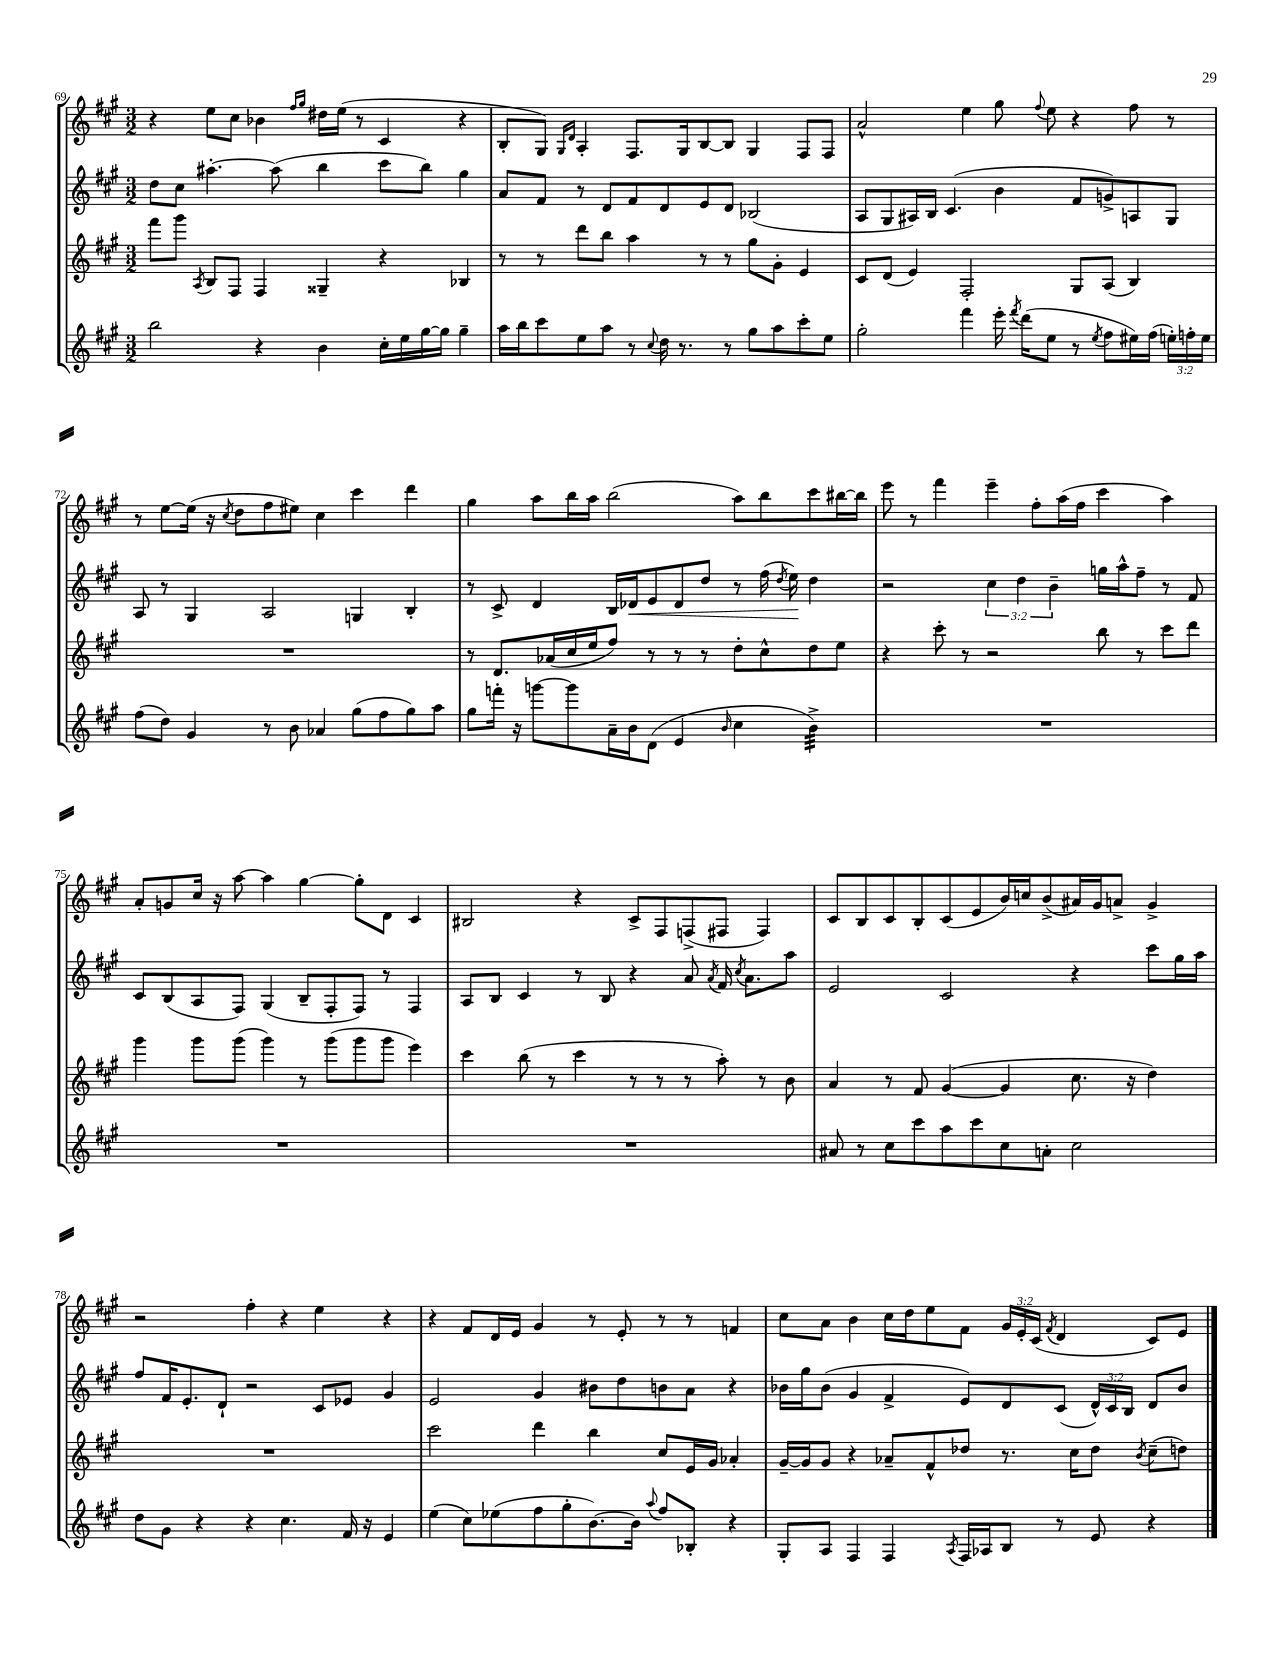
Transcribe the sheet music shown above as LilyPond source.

<<
\new StaffGroup <<
\new Staff = "s0" {
    \clef treble \key a \major \numericTimeSignature \time 3/2 \override Staff.TupletNumber.text = #tuplet-number::calc-fraction-text
    \autoBeamOff r4 e''8[ cis''8] bes'4 \grace { fis''16[ gis''16] } dis''16[ e''16]( r8 cis'4 r4 |
    b8[-. gis8]) \grace { gis16[ d'16] } a4-. fis8.[ gis16 b8~ b8] gis4 fis8[ fis8] |
    a'2-^ e''4 gis''8 \appoggiatura { fis''8 } e''8 r4 fis''8 r8 |
    r8 e''8[~ e''16]( r16 \acciaccatura { cis''8 } d''8[ fis''8 eis''8]) cis''4 cis'''4 d'''4 |
    gis''4 a''8[ b''16 a''16] b''2( a''8[) b''8 cis'''8 bis''16~ bis''16] |
    e'''8 r8 fis'''4 e'''4-- fis''8[-. a''16( fis''16] cis'''4 a''4) |
    a'8[-. g'8 cis''16] r16 a''8~ a''4 gis''4~ gis''8[-. d'8] cis'4 |
    bis2 r4 cis'8[-> fis8 f8->( fis8] fis4) |
    cis'8[ b8 cis'8 b8-. cis'8( e'8 b'16) c''16 b'8->( ais'16) gis'16 a'8]-> gis'4-> |
    r2 fis''4-. r4 e''4 r4 |
    r4 fis'8[ d'16 e'16] gis'4 r8 e'8-. r8 r8 f'4 |
    cis''8[ a'8] b'4 cis''16[ d''16 e''8 fis'8] \tuplet 3/2 { gis'16[ e'16-. cis'16]( } \acciaccatura { fis'8 } d'4 cis'8[) e'8] \bar "|." |
}
\new Staff = "s1" {
    \clef treble \key a \major \numericTimeSignature \time 3/2 \override Staff.TupletNumber.text = #tuplet-number::calc-fraction-text
    \autoBeamOff d''8[ cis''8] ais''4.~-. ais''8( b''4 cis'''8[ b''8]) gis''4 |
    a'8[ fis'8] r8 d'8[ fis'8 d'8 e'8 d'8] bes2( |
    a8[ gis8 ais16) b16] cis'4.( b'4 fis'8[ g'8->) a8 gis8] |
    a8 r8 gis4 a2 g4 b4-. |
    r8 cis'8-> d'4 b16[ des'16\< e'8 des'8 d''8] r8 fis''16( \acciaccatura { d''8 } e''16\!) d''4 |
    r2 \tuplet 3/2 { cis''4 d''4 b'4-- } g''16[ a''16-^ fis''8]-- r8 fis'8 |
    cis'8[ b8( a8 fis8]) gis4( b8[-- fis8-. fis8]) r8 fis4 |
    a8[ b8] cis'4 r8 b8 r4 a'8 \acciaccatura { a'8 } fis'16 \acciaccatura { cis''8 } a'8.[ a''8] |
    e'2 cis'2 r4 cis'''8[ gis''16 a''16] |
    fis''8[ fis'16 e'8.-. d'8]-! r2 cis'8[ ees'8] gis'4 |
    e'2 gis'4 bis'8[ d''8 b'8 a'8] r4 |
    bes'16[ gis''16 bes'8]( gis'4 fis'4-> e'8[) d'8 cis'8]( \tuplet 3/2 { d'16[-^) cis'16 b16] } d'8[ bes'8] \bar "|." |
}
\new Staff = "s2" {
    \clef treble \key a \major \numericTimeSignature \time 3/2
    \autoBeamOff fis'''8[ gis'''8] \acciaccatura { a8 } b8[ fis8] fis4 gisis4-- r4 bes4 |
    r8 r8 d'''8[ b''8] a''4 r8 r8 gis''8[ gis'8]-. e'4 |
    cis'8[ d'8]( e'4) fis2-. gis8[ a8]( b4) |
    R1. |
    r8 d'8.[ aes'16( cis''16 e''16 fis''8]) r8 r8 r8 d''8[-. cis''8-^ d''8 e''8] |
    r4 cis'''8-. r8 r2 b''8 r8 cis'''8[ d'''8] |
    gis'''4 gis'''8[ gis'''8]( gis'''4) r8 gis'''8[( gis'''8 gis'''8] e'''4) |
    cis'''4 b''8( r8 cis'''4 r8 r8 r8 a''8-.) r8 b'8 |
    a'4 r8 fis'8 gis'4~( gis'4 cis''8. r16 d''4) |
    R1. |
    cis'''2 d'''4 b''4 cis''8[ e'16 gis'16] aes'4-. |
    gis'16[~-- gis'16 gis'8] r4 aes'8[-- fis'8-^ des''8] r8. cis''16[ des''8] \acciaccatura { b'8 } cis''8[--( d''8]) \bar "|." |
}
\new Staff = "s3" {
    \clef treble \key a \major \numericTimeSignature \time 3/2 \override Staff.TupletNumber.text = #tuplet-number::calc-fraction-text
    \autoBeamOff b''2 r4 b'4 cis''16[-. e''16 gis''16~ gis''16] gis''4-- |
    a''16[ b''16 cis'''8 e''8 a''8] r8 \appoggiatura { cis''8 } d''16 r8. r8 gis''8[ a''8 cis'''8-. e''8] |
    gis''2-. fis'''4 e'''16-. \acciaccatura { fis'''8 } d'''16[( e''8] r8 \acciaccatura { e''8 } fis''8[ eis''16) fis''16]( \tuplet 3/2 { e''16[-.) f''16-. e''16] } |
    fis''8[( d''8]) gis'4 r8 b'8 aes'4 gis''8[( fis''8 gis''8) a''8] |
    gis''8[ f'''16]-. r16 g'''8[~ g'''8 a'16-- b'16 d'8]( e'4 \grace { b'16 } cis''4 b'4:32->) |
    R1. |
    R1. |
    R1. |
    ais'8 r8 cis''8[ cis'''8 a''8 cis'''8 cis''8 a'8]-. cis''2 |
    d''8[ gis'8] r4 r4 cis''4. fis'16 r16 e'4 |
    e''4( cis''8[) ees''8( fis''8 gis''8-. b'8.~) b'16] \appoggiatura { a''8 } fis''8[ bes8]-. r4 |
    gis8[-. a8] fis4 fis4 \acciaccatura { a8 } fis16[ aes16 b8] r8 e'8 r4 \bar "|." |
}
>>
>>
\layout { \context { \Score currentBarNumber = #69 } }
